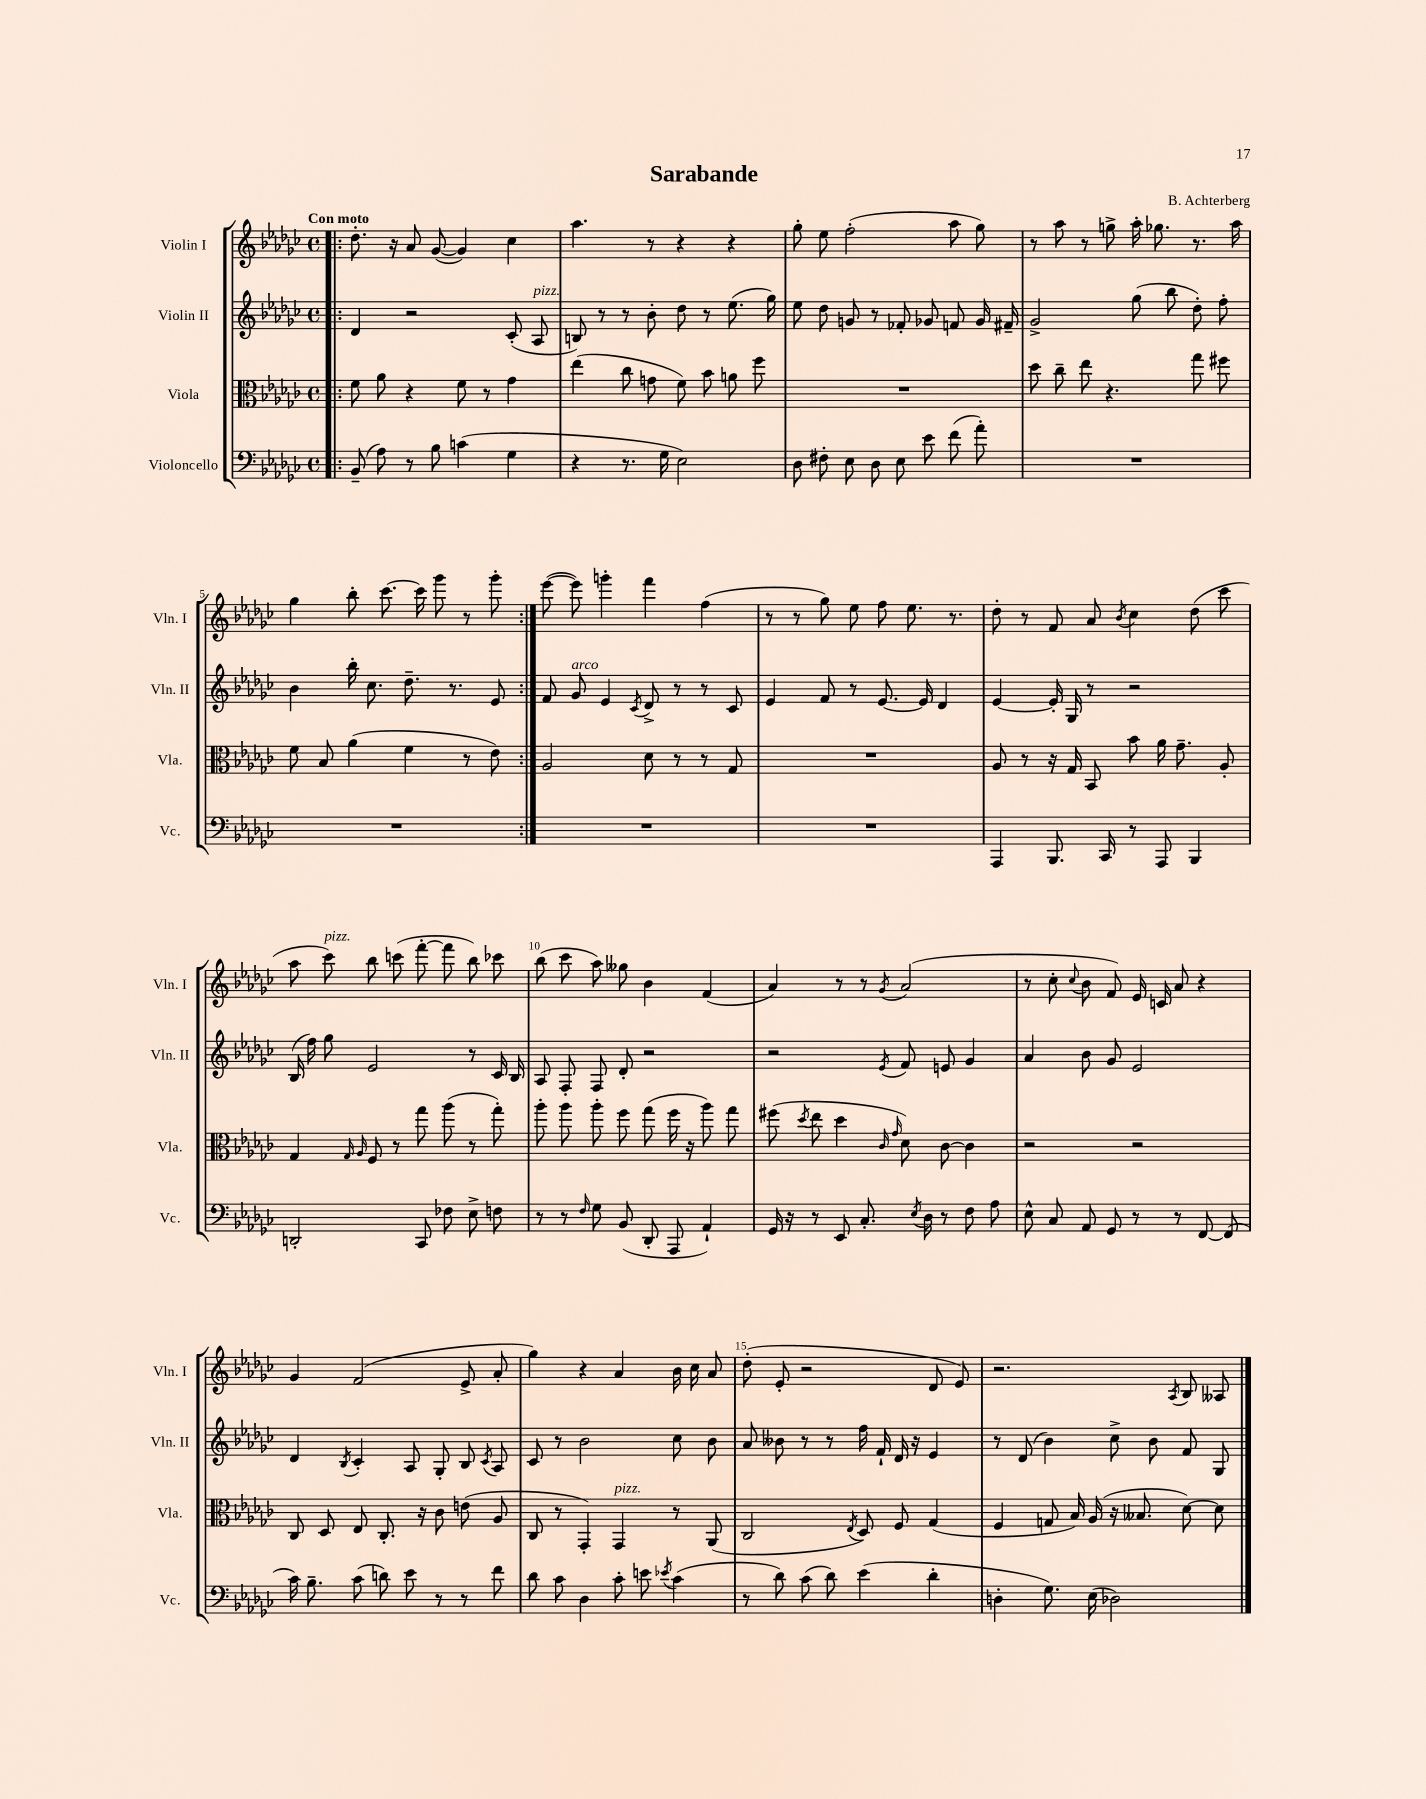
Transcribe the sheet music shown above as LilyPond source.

\header { title = "Sarabande" composer = "B. Achterberg" }
<<
\new StaffGroup <<
\new Staff = "s0" \with { instrumentName = "Violin I" shortInstrumentName = "Vln. I" } {
    \clef treble \key ges \major \defaultTimeSignature \time 4/4 \tempo "Con moto"
    \autoBeamOff \repeat volta 2 { \bar ".|:" des''8.-. r16 aes'8 ges'8~( ges'4) ces''4 |
    aes''4. r8 r4 r4 |
    ges''8-. ees''8 f''2-.( aes''8 ges''8) |
    r8 aes''8 r8 g''8-> aes''16-. ges''8. r8. aes''16 |
    ges''4 bes''8-. ces'''8.~ ces'''16 ges'''8 r8 ges'''8-. | }
    ees'''8~( ees'''8) g'''4-. f'''4 f''4( |
    r8 r8 ges''8) ees''8 f''8 ees''8. r8. |
    des''8-. r8 f'8 aes'8 \acciaccatura { bes'8 } ces''4 des''8( ces'''8 |
    aes''8 ces'''8^\markup { \italic "pizz." }) bes''8 c'''8( f'''8~-. f'''8 bes''8) ces'''8 |
    bes''8( ces'''8 aes''8) geses''8 bes'4 f'4( |
    aes'4) r8 r8 \acciaccatura { ges'8 } aes'2( |
    r8 ces''8-. \appoggiatura { ces''8 } bes'8 f'8) ees'16 c'16 aes'8 r4 |
    ges'4 f'2( ees'8-> aes'8-. |
    ges''4) r4 aes'4 bes'16 ces''16 aes'8 |
    des''8-.( ees'8-. r2 des'8 ees'8) |
    r2. \acciaccatura { aes8 } bes8 aeses8 \bar "|." |
}
\new Staff = "s1" \with { instrumentName = "Violin II" shortInstrumentName = "Vln. II" } {
    \clef treble \key ges \major \defaultTimeSignature \time 4/4
    \autoBeamOff \repeat volta 2 { \bar ".|:" des'4 r2 ces'8-.( aes8^\markup { \italic "pizz." } |
    b8) r8 r8 bes'8-. des''8 r8 ees''8.( ges''16) |
    ees''8 des''8 g'8 r8 fes'8-. ges'8 f'8 ges'16 fis'16-- |
    ges'2-> ges''8( bes''8 des''8-.) f''8-. |
    bes'4 bes''16-. ces''8. des''8.-- r8. ees'8 | }
    f'8 ges'8^\markup { \italic "arco" } ees'4 \acciaccatura { ces'8 } des'8-> r8 r8 ces'8 |
    ees'4 f'8 r8 ees'8.~ ees'16 des'4 |
    ees'4~ ees'16-. ges16 r8 r2 |
    bes16( f''16) ges''8 ees'2 r8 ces'16 bes16 |
    aes8 f8-. f8 des'8-. r2 |
    r2 \acciaccatura { ees'8 } f'8 e'8 ges'4 |
    aes'4 bes'8 ges'8 ees'2 |
    des'4 \acciaccatura { bes8 } ces'4-. aes8 ges8-. bes8 \acciaccatura { ces'8 } aes8 |
    ces'8 r8 bes'2 ces''8 bes'8 |
    aes'8 beses'8 r8 r8 f''16 f'16-! des'16 r16 ees'4 |
    r8 des'8( bes'4) ces''8-> bes'8 f'8 ges8 \bar "|." |
}
\new Staff = "s2" \with { instrumentName = "Viola" shortInstrumentName = "Vla." } {
    \clef alto \key ges \major \defaultTimeSignature \time 4/4
    \autoBeamOff \repeat volta 2 { \bar ".|:" f'8 aes'8 r4 f'8 r8 ges'4 |
    ees''4( ces''8 g'8 f'8) bes'8 a'8 f''8 |
    R1 |
    des''8 ces''8-- ees''8 r4. ges''8 fis''8 |
    f'8 bes8 aes'4( f'4 r8 ees'8) | }
    aes2 des'8 r8 r8 ges8 |
    R1 |
    aes8 r8 r16 ges16 bes,8 bes'8 aes'16 ges'8.-- aes8-. |
    ges4 \grace { ges16 aes16 } f8 r8 ges''8 aes''8( r8 ges''8-.) |
    aes''8-. aes''8 aes''8-. f''8 ges''8( f''16 r16 aes''8) ges''8 |
    fis''8( \acciaccatura { des''8 } ees''8 des''4 \grace { ces'16 ges'16 } des'8) ces'8~ ces'4 |
    r2 r2 |
    ces8 des8 ees8 ces8.-. r16 ces'8 e'8( aes8 |
    ces8 r8 ges,4-.) ges,4^\markup { \italic "pizz." } r8 aes,8( |
    ces2 \acciaccatura { ees8 } des8) f8 ges4( |
    f4 g8 bes16) aes16( r16 beses8. des'8~) des'8 \bar "|." |
}
\new Staff = "s3" \with { instrumentName = "Violoncello" shortInstrumentName = "Vc." } {
    \clef bass \key ges \major \defaultTimeSignature \time 4/4
    \autoBeamOff \repeat volta 2 { \bar ".|:" bes,8--( aes8) r8 bes8 c'4( ges4 |
    r4 r8. ges16 ees2) |
    des8 fis8-. ees8 des8 ees8 ees'8 f'8( aes'8-.) |
    R1 |
    R1 | }
    R1 |
    R1 |
    aes,,4 bes,,8. ces,16 r8 aes,,8 bes,,4 |
    d,2-. ces,8 fes8 ees8-> f8 |
    r8 r8 \grace { f16 } ges8 bes,8( des,8-. aes,,8 aes,4-!) |
    ges,16 r16 r8 ees,8 ces8.-. \acciaccatura { ees8 } des16 r8 f8 aes8 |
    ees8-^ ces8 aes,8 ges,8 r8 r8 f,8~ f,8( |
    ces'16) bes8.-- ces'8( d'8) ees'8 r8 r8 f'8 |
    des'8 ces'8 des4 ces'8-. e'8 \acciaccatura { ees'8 } ces'4( |
    r8 des'8) ces'8( des'8) ees'4( des'4-. |
    d4-. ges8.) ees16( des2) \bar "|." |
}
>>
>>
\layout { \context { \Score \override BarNumber.break-visibility = ##(#f #t #t) barNumberVisibility = #(every-nth-bar-number-visible 5) } }
